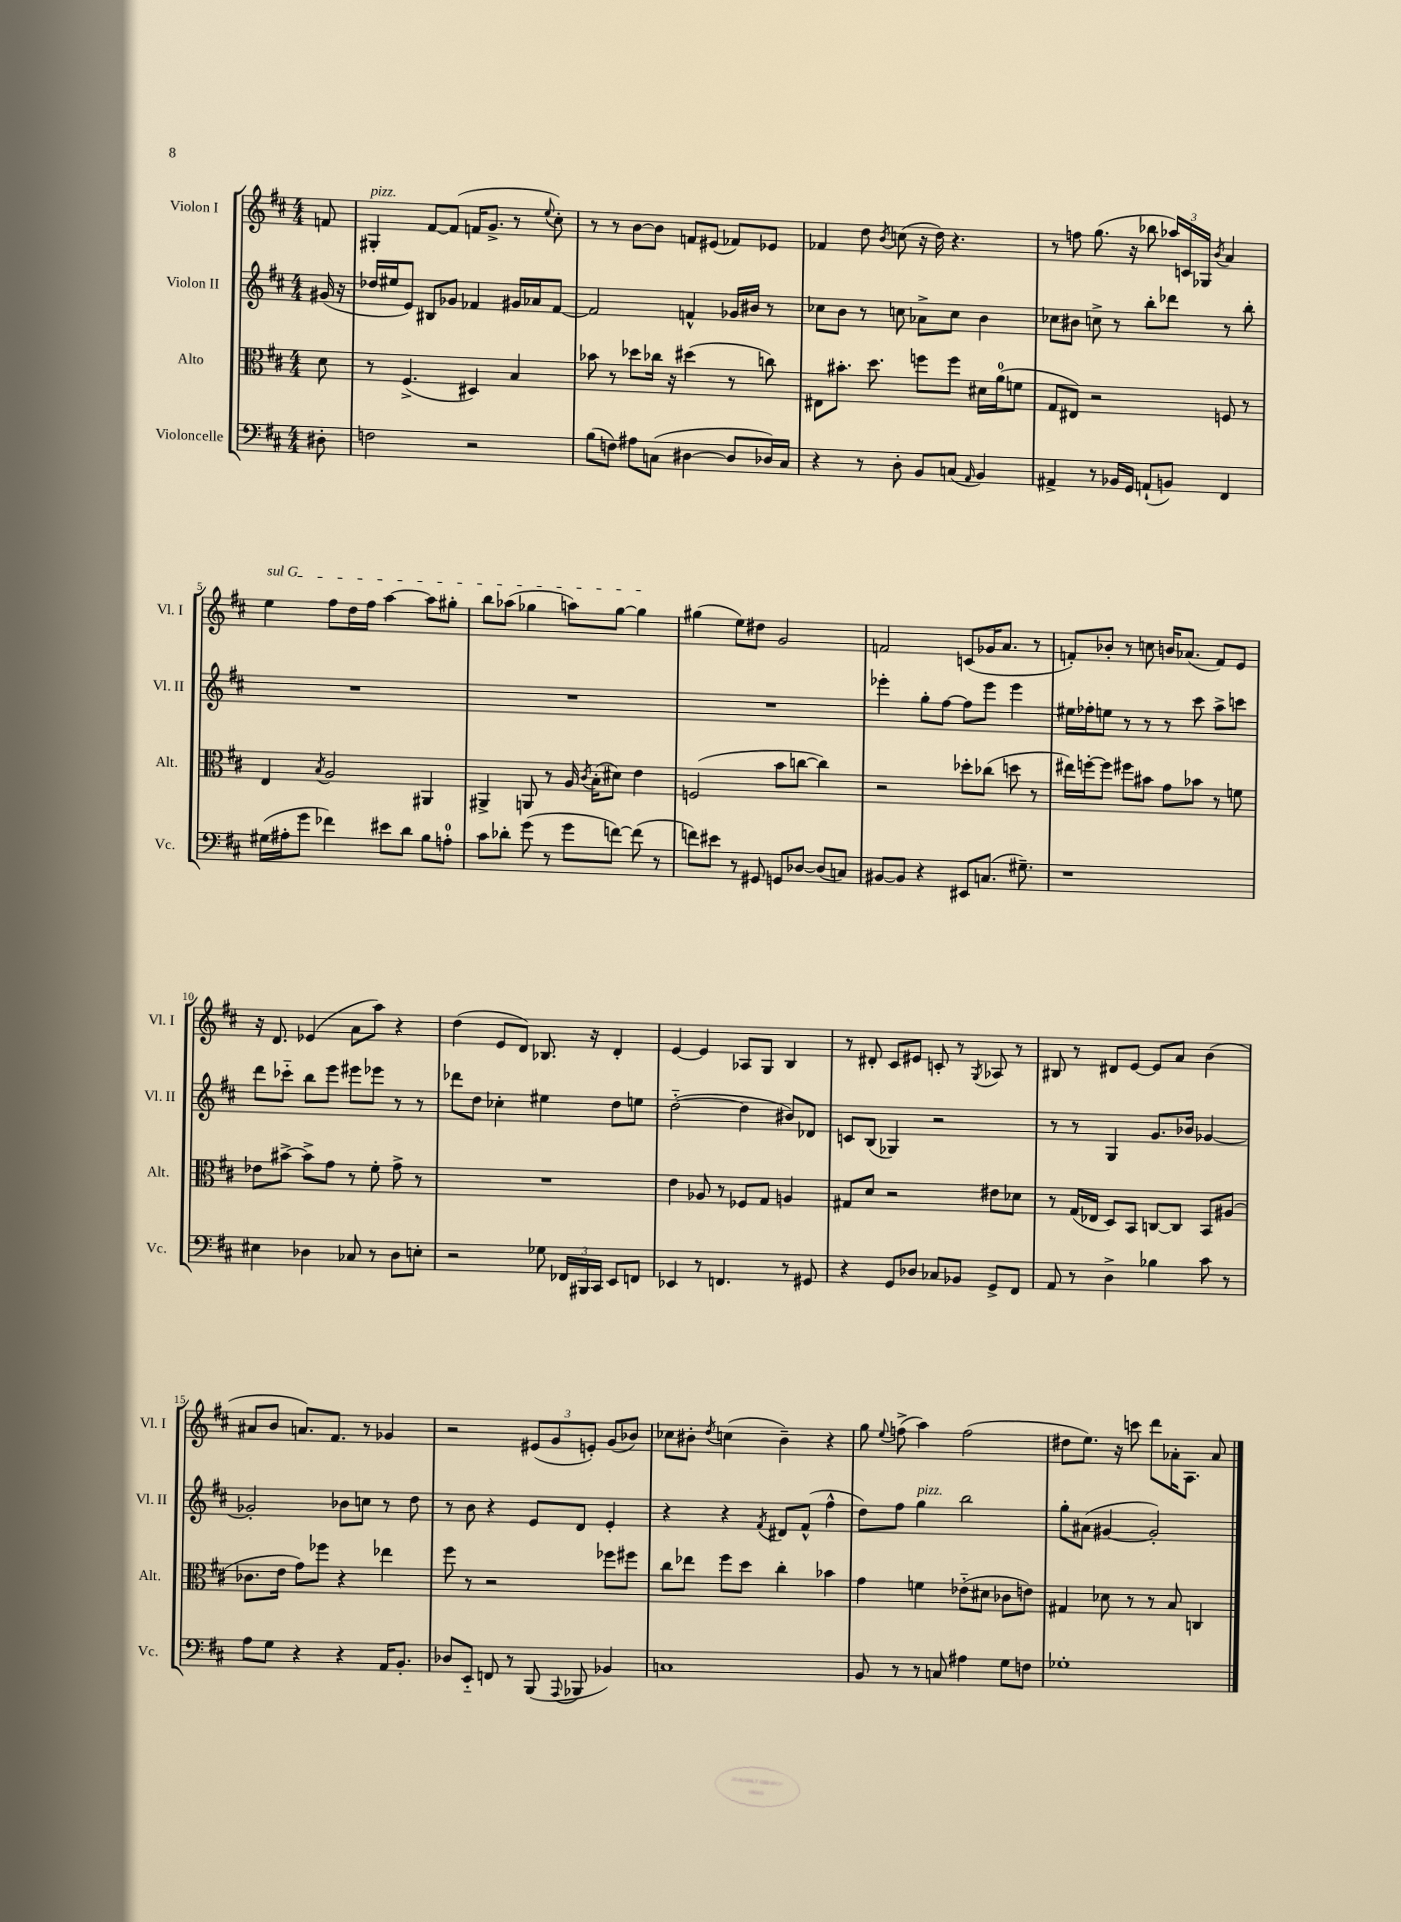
<<
\new StaffGroup <<
\new Staff = "s0" \with { instrumentName = "Violon I" shortInstrumentName = "Vl. I" } {
    \clef treble \key d \major \numericTimeSignature \time 4/4 \partial 8
    \autoBeamOff f'8 |
    gis4-.^\markup { \italic "pizz." } fis'8[~ fis'8]( f'16[ g'8.]-> r8 \appoggiatura { e''8 } cis''8-.) |
    r8 r8 b'8[~ b'8] f'8[ eis'8]( fes'8[) ees'8] |
    fes'4 d''8 \acciaccatura { b'8 } c''8( r16 d''16) r4. |
    r8 f''8 g''8.( r16 bes''8 \tuplet 3/2 { aes''16[) c'16 ges16] } \acciaccatura { b'8 } a'4 |
    \once \override TextSpanner.bound-details.left.text = \markup { \italic "sul G" } e''4\startTextSpan fis''8[ d''16 fis''16] a''4~ a''8[ gis''8]-. |
    b''8[ aes''8]( ges''4 a''8[) ges''8]~ ges''4\stopTextSpan |
    gis''4( e''8[) dis''8] g'2 |
    f'2 c'8[( ges'16 a'8.] r8 |
    f'8[-.) bes'8]-. r8 c''8 b'16[ aes'8.]( f'8[) e'8] |
    r16 d'8. ees'4( a'8[ a''8]) r4 |
    d''4( e'8[ d'8]) bes8. r16 d'4-. |
    e'4~ e'4 aes8[ g8] b4 |
    r8 dis'8-. cis'8[ eis'8] c'8-. r8 \acciaccatura { g8 } aes8 r8 |
    bis8 r8 dis'8[ e'8]~ e'8[ a'8] b'4( |
    ais'8[ b'8] a'8.[) fis'8.] r8 ges'4 |
    r2 \tuplet 3/2 { eis'8[( g'8 e'8]-.) } g'8[( bes'8]) |
    ces''8[ bis'8]-. \acciaccatura { d''8 } c''4( bis'4--) r4 |
    g''8 \appoggiatura { e''8 } f''8->( a''4) f''2( |
    dis''8[ e''8.]) r16 c'''8 d'''8[ aes'16-. a8.] aes'8 \bar "|." |
}
\new Staff = "s1" \with { instrumentName = "Violon II" shortInstrumentName = "Vl. II" } {
    \clef treble \key d \major \numericTimeSignature \time 4/4 \partial 8
    \autoBeamOff gis'16( r16 |
    des''16[ eis''16 e'8]) bis8[ ges'8] fes'4 gis'16[ aes'16 fes'8]~ |
    fes'2 f'4-^ ges'16[ bis'16] r8 |
    ces''8[ b'8] r8 c''8 aes'8[-> c''8] b'4 |
    ces''8[ bis'8] c''8-> r8 b''8[-. des'''8] r8 b''8-. |
    R1 |
    R1 |
    R1 |
    ees'''4-. g''8[-. fis''8]~ fis''8[ ees'''8] ees'''4 |
    eis''16[ fes''16-. e''8] r8 r8 r8 cis'''8 a''8[-> c'''8] |
    d'''8[ ces'''8]-_ b''8[ e'''8] eis'''8[ ees'''8] r8 r8 |
    des'''8[ d''8] ces''4-. eis''4 d''8[ e''8] |
    d''2~-_( d''4 bis'8[) des'8] |
    c'8[ b8]( ges4) r2 |
    r8 r8 g4 g'8.[ bes'16] ges'4~ |
    ges'2-. bes'8[ c''8] r8 d''8 |
    r8 b'8 r4 e'8[ d'8] e'4-. |
    r4 r4 \acciaccatura { fis'8 } dis'8[ fis'8]-^( fis''4-^ |
    d''8[) fis''8] g''4^\markup { \italic "pizz." } b''2 |
    g''8[-. ais'8]( gis'4~ gis'2-.) \bar "|." |
}
\new Staff = "s2" \with { instrumentName = "Alto" shortInstrumentName = "Alt." } {
    \clef alto \key d \major \numericTimeSignature \time 4/4 \partial 8
    \autoBeamOff d'8 |
    r8 fis4.->( dis4) b4 |
    bes'8 r8 des''8[ ces''16] r16 dis''4( r8 c''8) |
    eis8[ bis'8.]-. d''8. f''8[ f''8] dis'16[ a'16-0( f'8] |
    g8[ eis8]) r2 f8 r8 |
    e4 \acciaccatura { b8 } a2 ais,4 |
    ais,4-> a,8 r8 a16 \acciaccatura { cis'8 } b16[-.( dis'8]) e'4 |
    f2( b'8[ c''8]~ c''4) |
    r2 des''8[-. ces''8]( d''8 r8 |
    eis''16[) f''16~-. f''8] fis''8[ bis'8] g'8[ bes'8] r8 f'8 |
    ees'8[ bis'8]~-> bis'8[-> g'8] r8 fis'8-. g'8-> r8 |
    R1 |
    e'4 aes8 r8 fes8[ g8] a4 |
    gis8[ d'8] r2 eis'8[ des'8] |
    r8 g16[( ees16] d8[) b,8] c8[~ c8] b,8[ ais8]( |
    ces'8.[ e'16] g'8[) fes''8] r4 ees''4 |
    fis''8 r8 r2 fes''8[ fis''8] |
    cis''8[ ees''8] fis''8[ d''8] cis''4-. bes'4 |
    g'4 f'4 ees'8[-_( dis'8] ces'8[ e'8]) |
    gis4 des'8 r8 r8 b8 c4 \bar "|." |
}
\new Staff = "s3" \with { instrumentName = "Violoncelle" shortInstrumentName = "Vc." } {
    \clef bass \key d \major \numericTimeSignature \time 4/4 \partial 8
    \autoBeamOff dis8-. |
    f2 r2 |
    b8[( f8]) ais8[ c8]( dis4~ dis8[ des16) c16] |
    r4 r8 d8-. b,8[ c8]( \grace { a,16 } b,4) |
    ais,4-> r8 bes,16[ g,16] a,8[-!( b,8]) fis,4 |
    gis16[( ais16-. g'8] fes'4) eis'8[ d'8] b8[ a8]-0-. |
    cis'8[ des'8]-. g'8( r8 g'8[ f'8]~) f'8( r8 |
    f'8[) eis'8] r8 gis,8 g,8[ des8]~ des8[( c8]) |
    bis,8[~ bis,8] r4 eis,8[ c8.]( gis8.--) |
    r1 |
    eis4 des4 ces8 r8 des8[ e8]-. |
    r2 ges8 \tuplet 3/2 { fes,16[ bis,,16 cis,16] } e,8[ f,8] |
    ees,4 r8 f,4. r8 gis,8 |
    r4 g,8[ des8] ces8[ bes,8] g,8[-> fis,8] |
    a,8 r8 d4-> bes4 cis'8 r8 |
    a8[ g8] r4 r4 a,16[ b,8.]-. |
    des8[ e,8]-_ f,8 r8 b,,8( \appoggiatura { a,,8 } bes,,8 bes,4) |
    c1 |
    b,8 r8 r8 c8 ais4 g8[ f8] |
    ges1-. \bar "|." |
}
>>
>>
